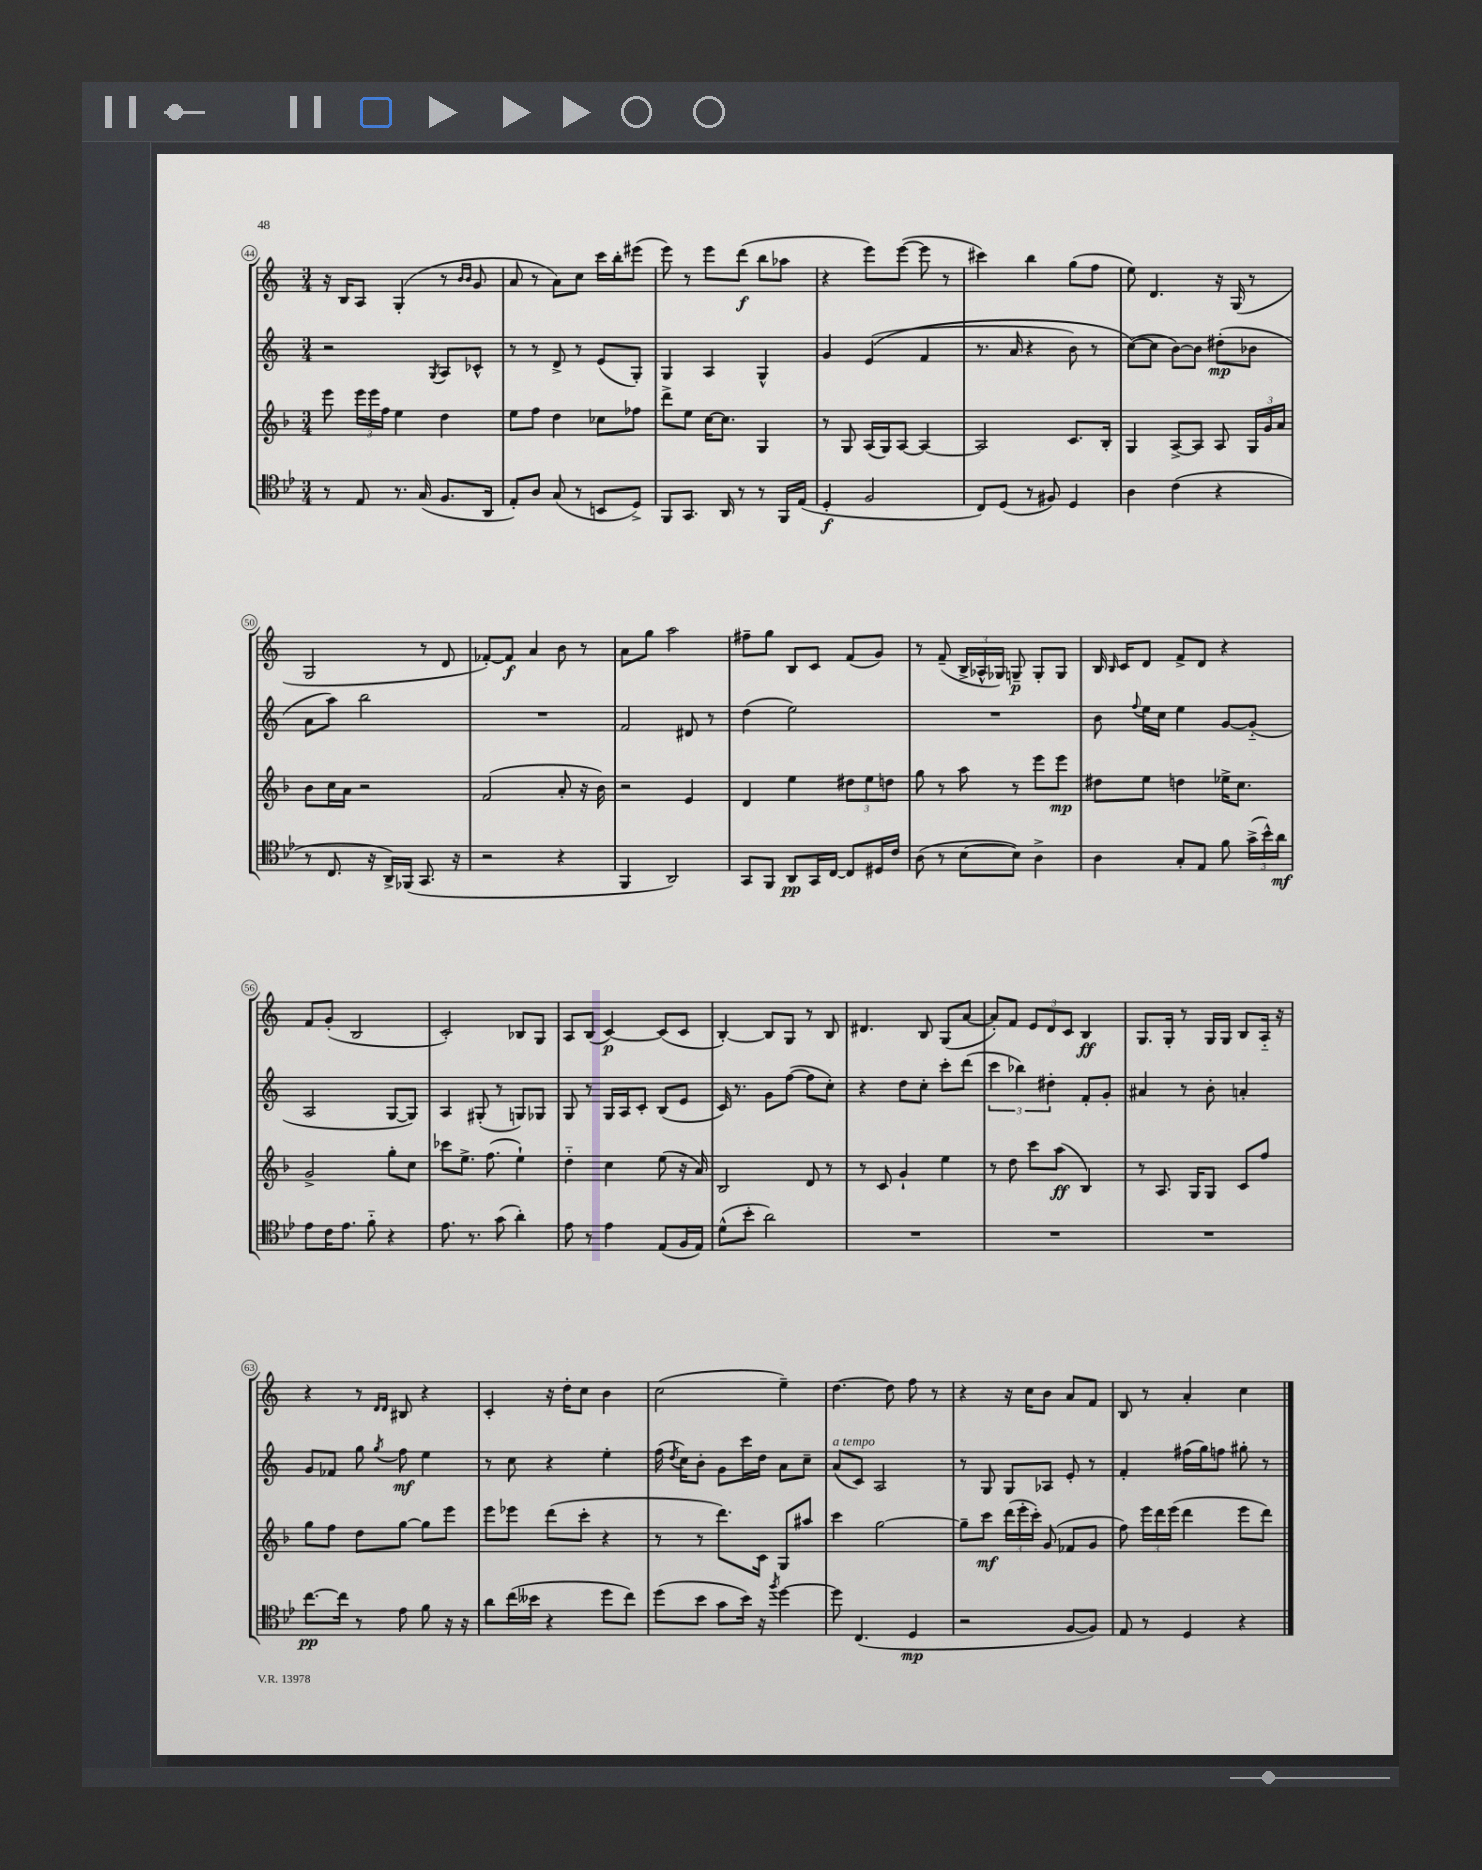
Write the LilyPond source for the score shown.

<<
\new StaffGroup <<
\new Staff = "s0" {
    \clef treble \key c \major \numericTimeSignature \time 3/4
    \autoBeamOff r16 b16[ a8] g4-.( r8 \grace { b'16[ b'16] } g'8 |
    a'8 r8 a'8[) c''8] c'''16[ b''16-. eis'''8]( |
    e'''8) r8 e'''8[ d'''8]\f( b''8[ aes''8] |
    r4 e'''8[) e'''8]~( e'''8 r8 |
    cis'''4) b''4 g''8[( f''8] |
    e''8) d'4. r16 g16( r8 |
    g2 r8 d'8 |
    fes'8[~-.) fes'8]\f a'4 b'8 r8 |
    a'8[ g''8] a''2 |
    fis''8[-- g''8] b8[ c'8] f'8[( g'8]) |
    r8 f'8--( \tuplet 3/2 { b16[-> aes16-^ ges16]) } g8--\p g8[-. g8] |
    b16 \grace { b16 } c'16[ d'8] f'8[-> d'8] r4 |
    f'8[ g'8]-.( b2 |
    c'2-.) bes8[ g8] |
    a8[ b8]( c'4~\p) c'8[( c'8] |
    b4~-.) b8[ g8] r8 b8 |
    dis'4. b8 g8[( a'8]~ |
    a'8[-.) f'8] \tuplet 3/2 { e'8[ d'8 c'8] } b4\ff |
    g8.[ g16]-. r8 g16[ g16] b8[ a16]-_ r16 |
    r4 r8 \grace { d'16[ d'16] } bis8 r4 |
    c'4-. r16 d''16[-. c''8] b'4 |
    c''2( e''4--) |
    d''4.~ d''8 f''8 r8 |
    r4 r16 c''16[ b'8] a'8[ f'8] |
    b8 r8 a'4-. c''4 \bar "|." |
}
\new Staff = "s1" {
    \clef treble \key c \major \numericTimeSignature \time 3/4
    \autoBeamOff r2 \acciaccatura { g8 } a8[ ces'8]-^ |
    r8 r8 d'8-> r8 e'8[( g8]-.) |
    g4 a4 g4-^ |
    g'4 e'4(\( f'4 |
    r8. a'16 r4 b'8) r8 |
    c''8[~(\) c''8] b'8[~) b'8] dis''8[-.\mp( bes'8] |
    a'8[ a''8]) b''2 |
    R2. |
    f'2 dis'8 r8 |
    d''4( e''2) |
    R2. |
    b'8 \appoggiatura { f''8 } e''16[ c''16] e''4 g'8[~ g'8]-_( |
    a2 g8[~ g8]) |
    a4 gis8-.( r8 g8[) ges8] |
    g8 r8 g16[ a16 c'8]-. b8[( e'8] |
    c'16) r8. g'8[ f''8]~( f''8[ c''8]-.) |
    r4 d''8[ c''8]-. c'''8[-. d'''8]( |
    \tuplet 3/2 { c'''4 bes''4) dis''4-. } f'8[-. g'8]-. |
    ais'4 r8 b'8-. a'4-. |
    g'8[ fes'8] g''8 \acciaccatura { g''8 } f''8\mf e''4 |
    r8 c''8 r4 e''4-. |
    f''16( \acciaccatura { d''8 } c''16[) b'8]-. g'8[ c'''16 d''16] a'8[ c''8]-- |
    a'8[^\markup { \italic "a tempo" }( c'8]) a2 |
    r8 g8 g8[ aes8] e'8-. r8 |
    f'4-. fis''16[( g''16) f''8] gis''8-. r8 \bar "|." |
}
\new Staff = "s2" {
    \clef treble \key f \major \numericTimeSignature \time 3/4
    \autoBeamOff e'''8 \tuplet 3/2 { e'''16[ e'''16 f''16] } e''4 d''4 |
    e''8[ f''8] d''4 ces''8[ fes''8] |
    d'''8[-> e''8] c''16[~ c''8.] g4 |
    r8 g8 a16[( g16) a8]~ a4~ |
    a2 c'8.[ bes16]-. |
    g4 a8[~-> a8] a8 \tuplet 3/2 { g16[ g'16 a'16] } |
    bes'8[ c''16 a'16] r2 |
    f'2( a'8-. r16 bes'16) |
    r2 e'4 |
    d'4 e''4 \tuplet 3/2 { dis''8[ e''8 d''8] } |
    g''8 r8 a''8 r8 e'''8[ e'''8]\mp |
    dis''8[ e''8] d''4 ees''16[-> c''8.] |
    g'2-> g''8[-. c''8] |
    ces'''8[ e''8.]-> f''8.( e''4-!) |
    d''4-_ c''4 e''8( r16 a'16) |
    bes2 d'8 r8 |
    r8 c'8 g'4-! e''4 |
    r8 d''8 c'''8[ a''8]\ff( bes4) |
    r8 a8. g16[ g8] c'8[ f''8] |
    g''8[ f''8] d''8[ g''8]~ g''8[ e'''8] |
    e'''8[ ees'''8] d'''8[( c'''8]-. r4 |
    r8 r8 d'''8.[) c'16] g8[ ais''8] |
    c'''4 g''2~ |
    g''8[-- c'''8]\mf \tuplet 3/2 { d'''16[( e'''16-. c'''16]-.) } g'8( fes'8[ g'8] |
    f''8) \tuplet 3/2 { e'''16[ d'''16 e'''16]( } d'''4 e'''8[ d'''8]) \bar "|." |
}
\new Staff = "s3" {
    \clef tenor \key bes \major \numericTimeSignature \time 3/4
    \autoBeamOff r8 ees8 r8. g16( f8.[ a,16] |
    ees8[-.) a8] g8( r8 b,8[ d8]->) |
    f,8[ g,8.] a,16 r8 r8 f,16[ ees16]( |
    d4-.\f f2 |
    c8[) d8]( r8 fis8) d4 |
    a4 c'4( r4 |
    r8 c8. r16 a,16[->) fes,16]( g,8. r16 |
    r2 r4 |
    f,4 a,2) |
    g,8[ f,8] a,8[\pp g,16 c16]~ c8[ dis16 c'16] |
    a8( r8 bes8[~ bes8]) a4-> |
    a4 g8[-. ees8] f'8 \tuplet 3/2 { g'16[->( bes'16-^) a'16]\mf } |
    ees'8[ c'16 ees'8.] f'8-_ r4 |
    ees'8. r8. g'8( a'4-.) |
    ees'8 r8 ees'4 ees8[( f16 ees16]) |
    d'8[-^( bes'8]-. a'2) |
    R2. |
    R2. |
    R2. |
    c''8.[~\pp c''16] r8 ees'8 f'8 r16 r16 |
    a'8[ c''16( beses'16] r4 d''8[ c''8]) |
    d''8[( bes'8] g'8[ bes'16]) r16 \acciaccatura { f''8 } d''4~ |
    d''8 c4.( d4\mp |
    r2 f8[~ f8]) |
    ees8 r8 d4 r4 \bar "|." |
}
>>
>>
\layout { \context { \Score currentBarNumber = #44 \override BarNumber.stencil = #(make-stencil-circler 0.1 0.3 ly:text-interface::print) } }
